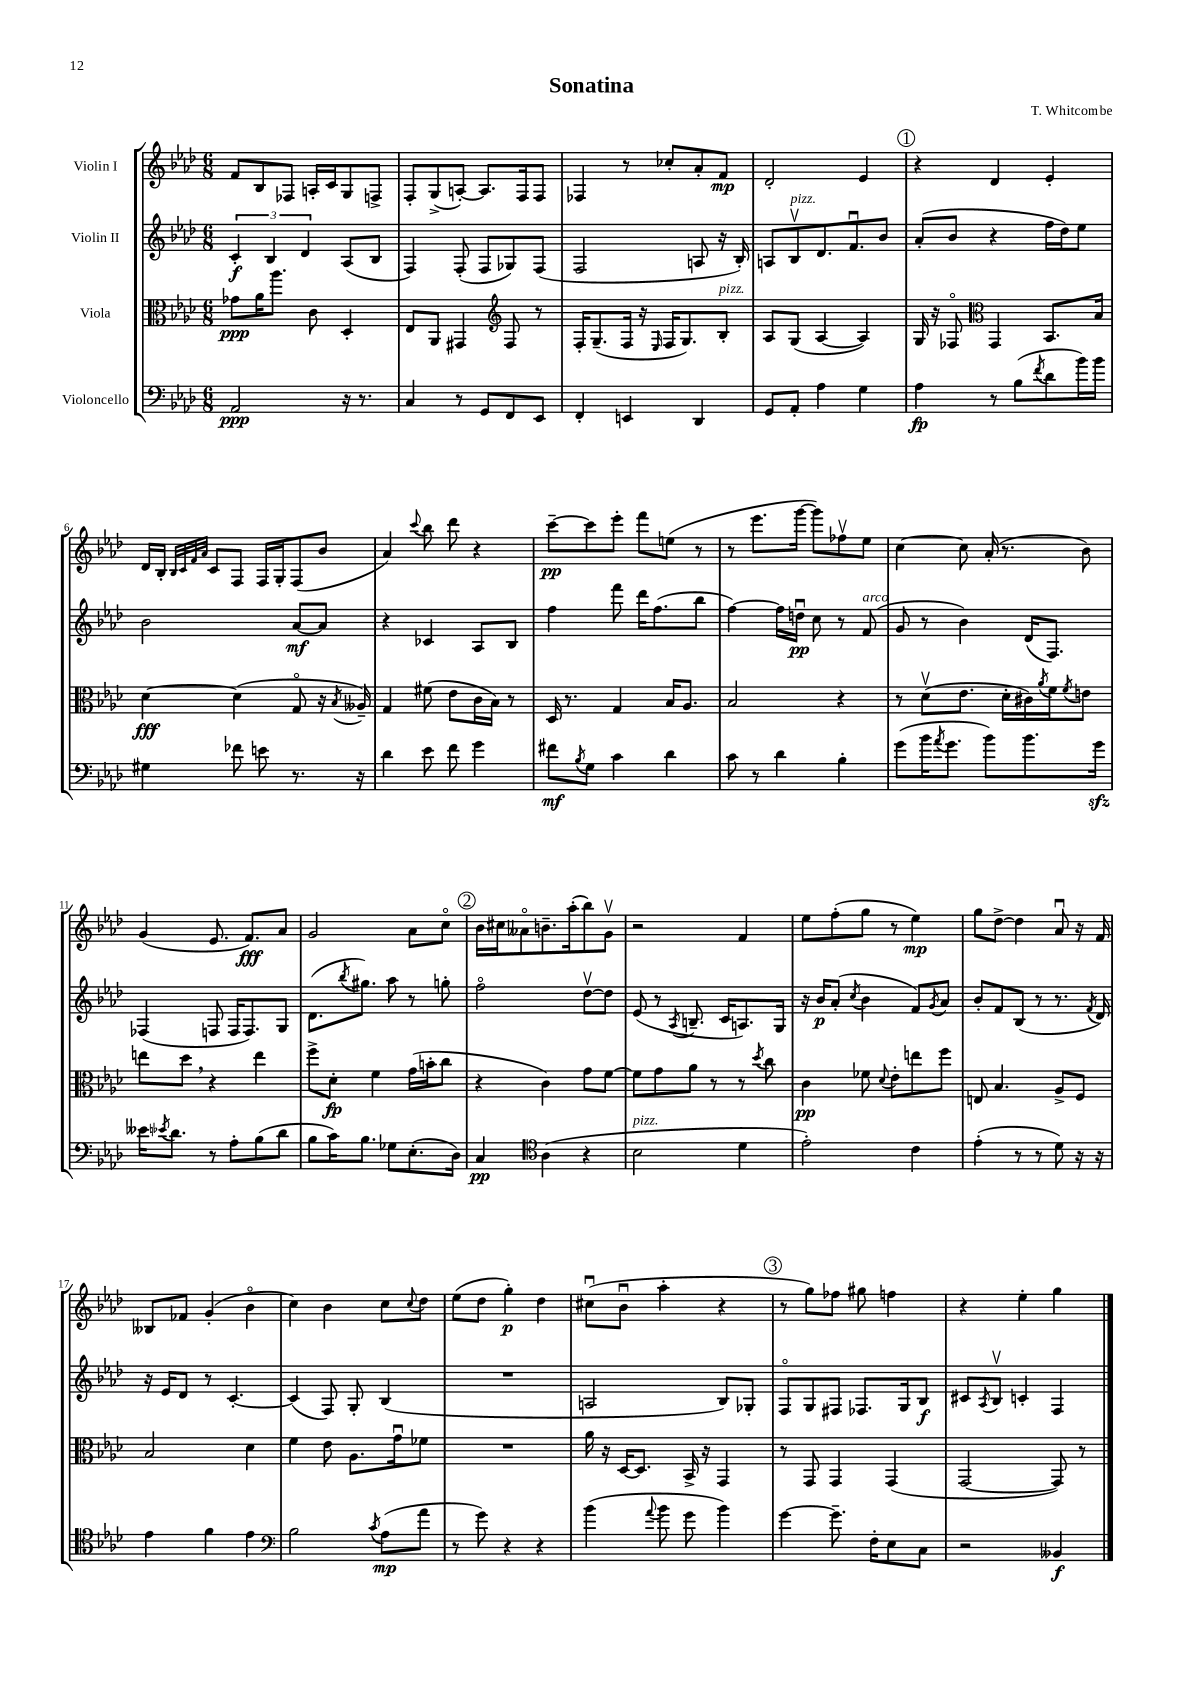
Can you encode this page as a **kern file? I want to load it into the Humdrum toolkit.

**kern	**kern	**kern	**kern
*staff4	*staff3	*staff2	*staff1
*clefF4	*clefC3	*clefG2	*clefG2
*k[b-e-a-d-]	*k[b-e-a-d-]	*k[b-e-a-d-]	*k[b-e-a-d-]
*M6/8	*M6/8	*M6/8	*M6/8
2AA-	8g-	6c'	8f
.	16a-	.	8B-
.	.	6B-	.
.	8.aa-	.	.
.	.	.	8F-
.	.	6d-	.
.	8c	.	16A'
.	.	.	16c
16r	4D-'	(8A-	8G
8.r	.	.	.
.	.	8B-	8F^
=	=	=	=
4C	8E-	4F)	8F'
.	8AA-	.	(8G^
8r	4GG#	(8F'	[8A')
8GG	.	8F	8.A]
*	*clefG2	*	*
8FF	8F	8G-)	.
.	.	.	16F
8EE-	8r	(8F	8F
=	=	=	=
4FF'	16F'	2F	4F-
.	(8.G~	.	.
4EE	16F	.	8r
.	16r	.	.
.	16qqE-	.	.
.	16F	.	8cc-'
.	8.G)	.	.
4DD-	.	8A	8a-'
.	8B-'	16r	8f
.	.	16B-')	.
=	=	=	=
8GG	8A-	8A	2d-'
8AA-'	(8G	8B-v	.
4A-	[4A-	8.d-	.
.	.	8.fu	.
4G	4A-])	.	4e-
.	.	8b-	.
=	=	=	=
4A-	16G	(8a-'	4r
.	16r	.	.
.	8F-o	8b-	.
*	*clefC3	*	*
8r	4GG	4r	4d-
(8B-	.	.	.
8qf	.	.	.
8d-	8.BB-	16ff	4e-'
.	.	16dd-)	.
16b-)	.	8ee-	.
16b-	16B-	.	.
=	=	=	=
4G#	[4d-	2b-	16d-
.	.	.	16B-'
.	.	.	32qqB-
.	.	.	32qqc
.	.	.	32qqf
.	.	.	32qqa-
.	.	.	8c
8f-	(4d-]	.	8F
8e	.	.	16F
.	.	.	16G'
8.r	8Go	[8a-	(8F
.	16r	8a-]	8b-
.	8qB-	.	.
16r	16A--~)	.	.
=	=	=	=
4d-	4G	4r	4a-)
.	.	.	8qqccc
8e-	(8f#	4c-	8bb-
8f	8e-	.	8ddd-
4g	16c	8A-	4r
.	16B-)	.	.
.	8r	8B-	.
=	=	=	=
8f#	16D-	4ff	[8ccc~
.	8.r	.	.
8qB-	.	.	.
8G	.	.	8ccc]
4c	4G	8fff	8eee-'
.	.	16ddd-	8fff
.	.	(8.ff	.
4d-	16B-	.	(8ee
.	8.A-	.	.
.	.	8bb-	8r
=	=	=	=
8c	2B-	[4ff)	8r
8r	.	.	8.eee-
4d-	.	16ff]	.
.	.	16ddu	[16ggg
.	.	8cc	8ggg])
4B-'	4r	8r	8ff-v
.	.	(8f	8ee-
=	=	=	=
(8g	8r	8g	[4cc
16b-	(8d-v	8r	.
8qa-	.	.	.
8.g	.	.	.
.	8.e-	4b-)	8cc]
8b-)	.	.	(16a-'
.	16d-'	.	8.r
8.b-	16c#)	(16d-	.
.	8qa-	.	.
.	16f	8.F)	.
.	8qf	.	.
.	8e	.	8b-)
16g	.	.	.
=	=	=	=
16e--	8ee	(4F-	(4g
8qe-	.	.	.
8.d-	.	.	.
.	8dd-	.	.
8r	4r	8F	8.e-
8A-'	.	16F	.
.	.	8.F)	8.f)
(8B-	4ee	.	.
8d-	.	8G	8a-
=	=	=	=
8B-	8ff^	(8.d-	2g
16c)	8d-'	.	.
.	.	8qbb-	.
8.B-	.	8.gg#)	.
.	4f	.	.
8G-	.	8aa-	.
(8.E-'	(16g	8r	8a-
.	16b'	.	.
.	8cc	8gg'	8cco
16D-)	.	.	.
=	=	=	=
4C	4r	2ffo	16b-
.	.	.	16cc#
.	.	.	8a--o
*clefC4	*	*	*
(4A-	4c)	.	8.b~
.	.	.	(16aa-'
4r	8g	[8dd-v	8bb-)
.	[8f	8dd-]	8gv
=	=	=	=
2B-	8f]	(8e-	2r
.	8g	8r	.
.	.	8qA-	.
.	8a-	8.B~	.
.	8r	.	.
.	.	16c	.
4d-	8r	8.A)	4f
.	8qdd-	.	.
.	8cc	.	.
.	.	16G	.
=	=	=	=
2e-')	4c	16r	8ee-
.	.	16b-	.
.	.	(8a-'	(8ff'
.	.	8qcc	.
.	8f-	4b-	8gg
.	8qqd-	.	.
.	8e-'	.	8r
4c	8ee	8f)	4ee-)
.	.	8qg	.
.	8ff	8a-	.
=	=	=	=
(4e-'	8E	8b-'	8gg
.	4.B-	8f	[8dd-^
8r	.	(8B-	4dd-]
8r	.	8r	.
8d-)	8A-^	8.r	8a-u
16r	8F	.	16r
.	.	8qf	.
16r	.	16d-)	16f
=	=	=	=
4e-	2B-	16r	8B--
.	.	16e-	.
.	.	8d-	8f-
4f	.	8r	(4g'
.	.	[4.c'	.
4e-	4d-	.	4b-o
=	=	=	=
*clefF4	*	*	*
2B-	4f	(4c]	4cc)
.	8e-	8F)	4b-
.	8.A-	8G'	.
8qc	.	.	.
(8A-	.	(4B-	8cc
.	16gu	.	.
.	.	.	8qqcc
8a-	8f-	.	8dd-
=	=	=	=
8r	2.r	2.r	(8ee-
8g)	.	.	8dd-
4r	.	.	4gg')
4r	.	.	4dd-
=	=	=	=
(4b-	16a-	2A	(8cc#u
.	16r	.	.
.	[16D-	.	8b-u
.	8.D-]	.	.
8qqa-	.	.	.
8b-	.	.	4aa-'
8g	16BB-^	.	.
.	16r	.	.
4b-)	4GG	8B-)	4r
.	.	8G-'	.
=	=	=	=
[4g	8r	8Fo	8r
.	8GG	8G	8gg)
8.g~]	4GG	8F#	8ff-
.	.	8.F-	8gg#
16F'	.	.	.
8E-	(4GG	.	4ff
.	.	16G	.
8C	.	8B-	.
=	=	=	=
2r	[2GG	8c#	4r
.	.	8qA-	.
.	.	8B-v	.
.	.	4c'	4ee-'
4BB--	8GG])	4F	4gg
.	8r	.	.
==	==	==	==
*-	*-	*-	*-
